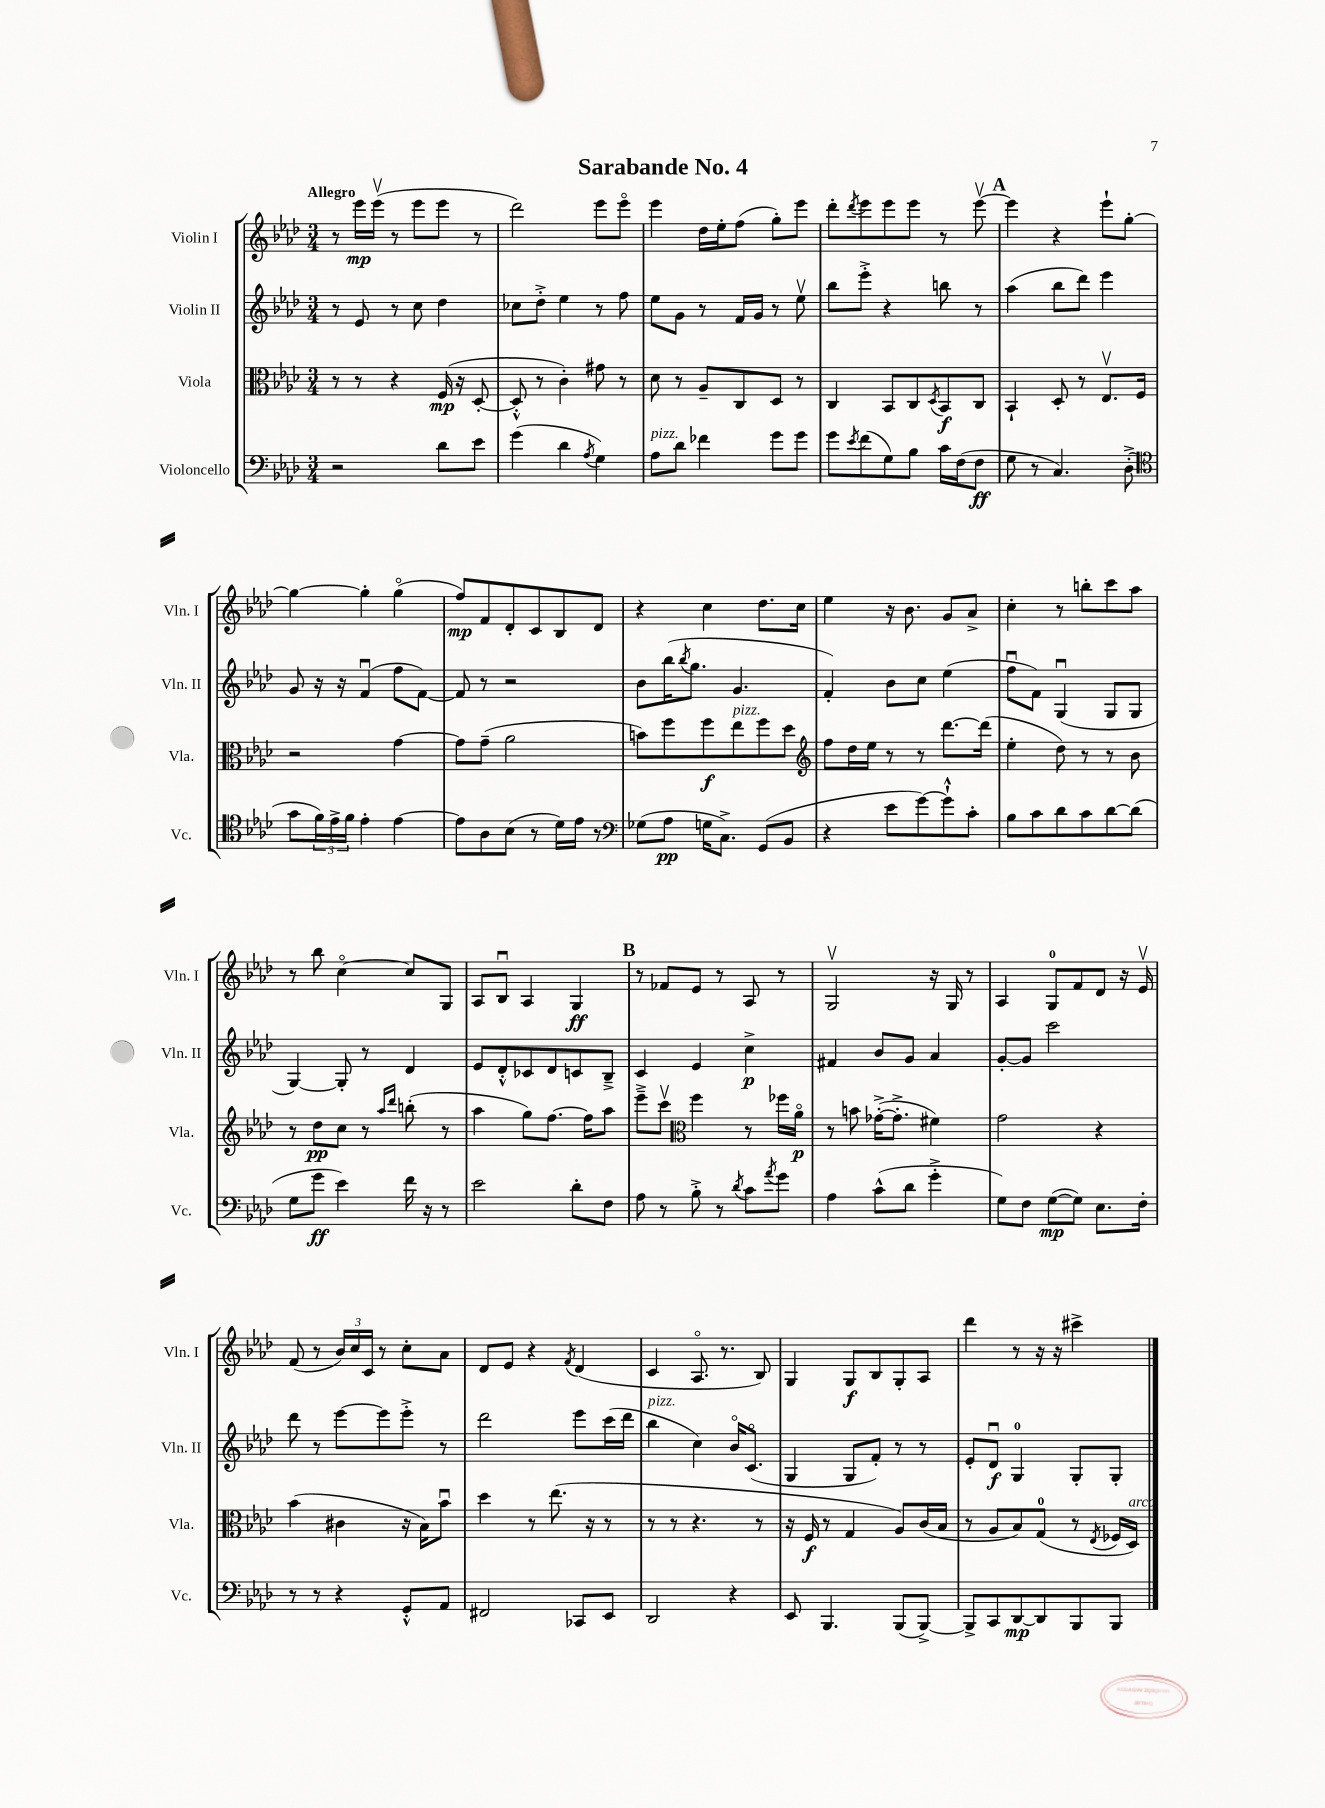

**kern	**kern	**kern	**kern
*staff4	*staff3	*staff2	*staff1
*clefF4	*clefC3	*clefG2	*clefG2
*k[b-e-a-d-]	*k[b-e-a-d-]	*k[b-e-a-d-]	*k[b-e-a-d-]
*M3/4	*M3/4	*M3/4	*M3/4
2r	8r	8r	8r
.	8r	8e-	16eee-
.	.	.	(16eee-v
.	4r	8r	8r
.	.	8cc	8eee-
8d-	(16F	4dd-	8eee-
.	16r	.	.
8e-	[8D-'	.	8r
=	=	=	=
(4g	8D-'^^]	8cc-	2ddd-)
.	8r	8dd-'^	.
4d-	4c')	4ee-	.
8qA-	.	.	.
4G)	8g#	8r	8eee-
.	8r	8ff	8eee-o
=	=	=	=
8A-	8d-	8ee-	4eee-
8d-	8r	8g	.
4f-	8A-~	8r	16dd-
.	.	.	16ee-'
.	8C	16f	(8ff
.	.	16g	.
8g	8D-	8r	8gg')
8g	8r	8ee-v	8eee-
=	=	=	=
8g	4C	8bb-	8ddd-'
8qe-	.	.	8qddd-
(8f	.	8eee-'^	8eee-
8G)	8BB-	4r	8eee-
8B-	8C	.	8eee-
.	8qD-	.	.
16c	8BB-	8bb	8r
(16F	.	.	.
8F	8C	8r	[8eee-v
=	=	=	=
8G	4BB-`	(4aa-	4eee-]
8r	.	.	.
4.C)	8D-'	8bb-	4r
.	8r	8ddd-)	.
.	8.E-v	4eee-	8eee-`
(8D-'^	.	.	[8gg'
.	16F	.	.
=	=	=	=
*clefC4	*	*	*
8g	2r	8g	4gg_
24f)	.	16r	.
24e-^	.	.	.
.	.	16r	.
24f	.	.	.
4e-'	.	(4fu	4gg']
[4e-	[4g	8ff	(4ggo
.	.	[8f)	.
=	=	=	=
8e-]	8g]	8f]	8ff)
8A-	(8g~	8r	8f
(8B-	2a-	2r	8d-'
8r	.	.	8c
16d-)	.	.	8B-
16e-	.	.	.
8r	.	.	8d-
=	=	=	=
*clefF4	*	*	*
(8G-	8b)	8b-	4r
8A-	8ff	(16bb-	.
.	.	8qbb-	.
.	.	8.gg	.
16G	8ff	.	4cc
8.C^)	.	.	.
.	8ee-	4.g	.
(8GG	8ff	.	8.dd-
8BB-	8dd-	.	.
.	.	.	16cc
=	=	=	=
*	*clefG2	*	*
4r	8ff	4f')	4ee-
.	16dd-	.	.
.	16ee-	.	.
8e-	8r	8b-	16r
.	.	.	8.b-
[8g)	8r	8cc	.
8g`^^]	[8.ddd-	(4ee-	8g
8c'	.	.	8a-^
.	(16ddd-]	.	.
=	=	=	=
8B-	4ee-'	8ffu	4cc'
8c	.	8f)	.
8d-	8dd-)	(4Gu	8r
8c	8r	.	8bb'
[8d-	8r	8G	8ccc
(8d-]	8b-	8G	8aa-
=	=	=	=
8G	8r	[4G)	8r
8g	8dd-	.	8bb-
4e-)	8cc	8G']	[4cco
.	8r	8r	.
.	16qqaa-	.	.
.	16qqddd-	.	.
16f	(8bb'	4d-	8cc]
16r	.	.	.
8r	8r	.	8G
=	=	=	=
2e-	4aa-	8e-	8A-
.	.	8d-'^^	8B-u
.	8gg)	8c-	4A-
.	[8.ff	8d-	.
8d-'	.	8c	4G
.	16ff]	.	.
8F	8aa-	8B-~^	.
=	=	=	=
8A-	8eee-~^	4c	8r
8r	8cccv	.	8f-
*	*clefC3	*	*
8B-'^	4ff	4e-	8e-
8r	.	.	8r
8qd-	.	.	.
8c	8r	4cc^	8A-
8qa-	.	.	.
8g	16ff-	.	8r
.	16a-o	.	.
=	=	=	=
4A-	8r	4f#	2Gv
.	8b	.	.
(8c^^	([16g-'^	8b-	.
.	8.g-'^]	.	.
8d-	.	8g	.
4g'^	4f#)	4a-	16r
.	.	.	16G
.	.	.	8r
=	=	=	=
8G)	2g	[8g'	4A-
8F	.	8g]	.
([8G	.	2ccc	8G
8G])	.	.	8f
8.E-	4r	.	8d-
.	.	.	16r
16F'	.	.	16e-v
=	=	=	=
8r	(4b-	8ddd-	(8f
8r	.	8r	8r
4r	4c#	[8eee-	24b-)
.	.	.	24cc
.	.	.	24c
.	.	8eee-]	8r
8GG'^^	16r	8eee-'^	8cc'
.	16B-)	.	.
8AA-	8b-u	8r	8a-
=	=	=	=
2FF#	4dd-	2ddd-	8d-
.	.	.	8e-
.	8r	.	4r
.	(8.ee-	.	.
.	.	.	8qf
8CC-	.	8eee-	(4d-
.	16r	.	.
8EE-	8r	(16ccc	.
.	.	16ddd-	.
=	=	=	=
2DD-	8r	4bb-	4c
.	8r	.	.
.	4.r	4cc)	8.A-o
.	.	.	8.r
4r	.	16b-o	.
.	.	(8.co	.
.	8r	.	8B-)
=	=	=	=
8EE-	16r	4G	4G
.	16F	.	.
4.BBB-	8r	.	.
.	4G	8G	8G
.	.	8f')	8B-
(8BBB-	8A-)	8r	8G'
[8BBB-^)	(16c	8r	8A-
.	16B-	.	.
=	=	=	=
8BBB-^]	8r	8e-'	4ddd-
8CC	8A-	8d-u	.
[8DD-	8B-)	4G	8r
8DD-]	(8G	.	16r
.	.	.	16r
8BBB-	8r	8G'	4ccc#^
.	8qE-	.	.
8BBB-	16F-	8G'	.
.	16D-)	.	.
==	==	==	==
*-	*-	*-	*-
